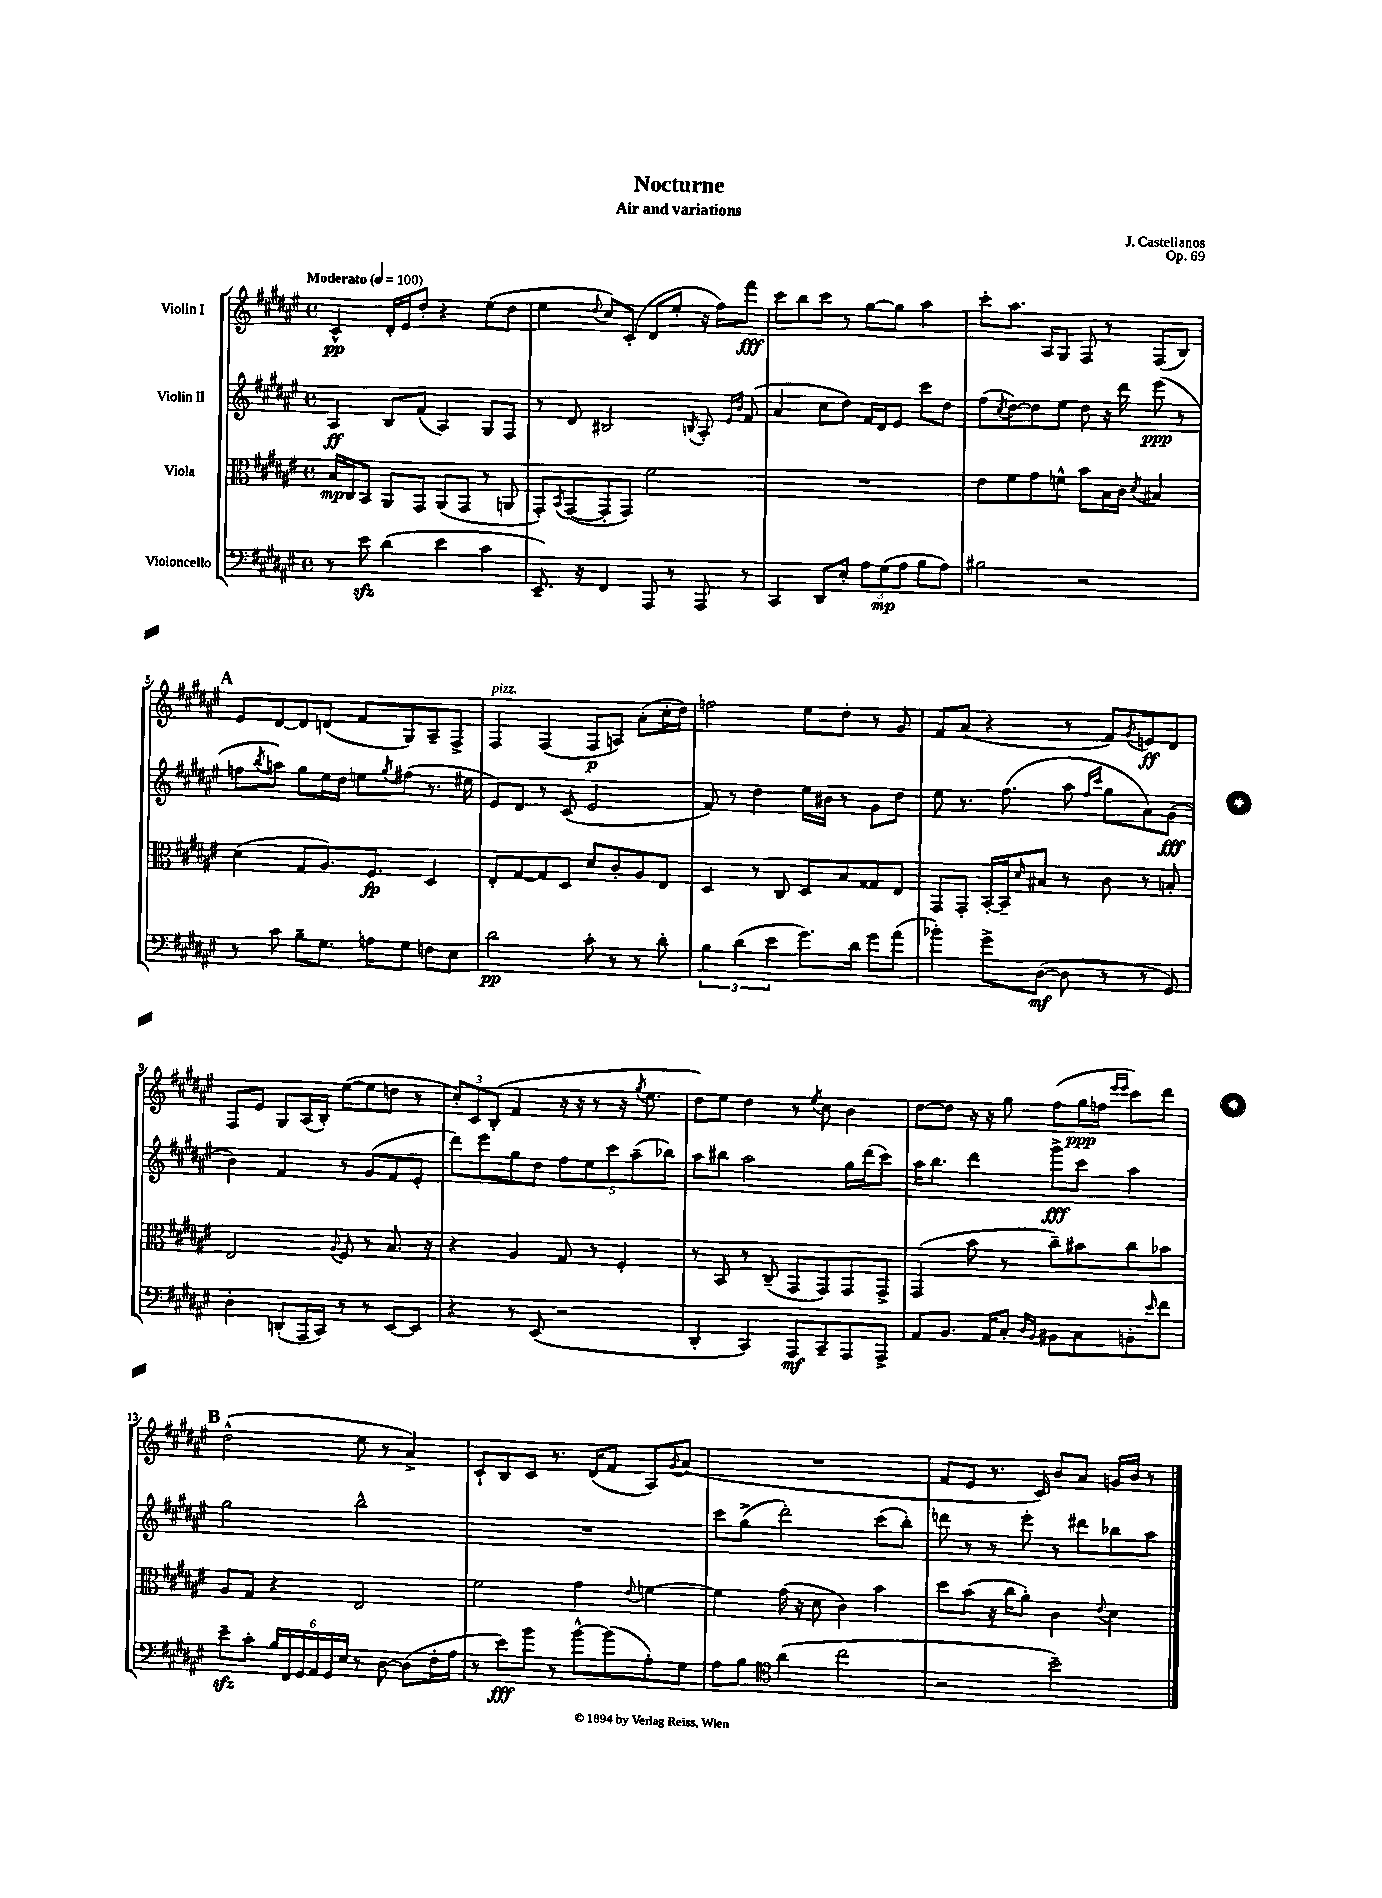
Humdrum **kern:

**kern	**kern	**kern	**kern
*staff4	*staff3	*staff2	*staff1
*clefF4	*clefC3	*clefG2	*clefG2
*k[f#c#g#d#a#e#]	*k[f#c#g#d#a#e#]	*k[f#c#g#d#a#e#]	*k[f#c#g#d#a#e#]
*M4/4	*M4/4	*M4/4	*M4/4
*met(c)	*met(c)	*met(c)	*met(c)
*MM100	*MM100	*MM100	*MM100
8r	16B	4A#	4c#^^
.	16C#	.	.
8e#	8BB	.	.
(4d#	8AA#	8B	16d#'
.	.	.	16e#
.	8GG#	(8f#	8dd#'
4e#	(8AA#	4A#)	4r
.	8GG#	.	.
4c#	8r	8G#	(8ee#
.	8AA	8F#	8dd#
=	=	=	=
8.EE#~)	8GG#')	8r	4ee#
.	8qBB	.	.
.	([8GG#	8d#	.
16r	.	.	.
.	.	.	8qqdd#
4FF#	8GG#']	2B#	8cc#)
.	8GG#)	.	(8c#'
8AAA#	2f#	.	8d#
8r	.	.	8ee#'
.	.	8qB	.
8AAA#	.	8A#'	16r
.	.	.	16ff#)
.	.	16qqe#	.
.	.	16qqb	.
8r	.	(8f#	8fff#
=	=	=	=
4CC#	1r	4a#	8ccc#
.	.	.	8bb
8DD#	.	8cc#	8ccc#
8E#'	.	8dd#)	8r
12A#	.	16f#	[8gg#
.	.	16d#	.
(12G#	.	.	.
.	.	8e#	8gg#]
12A#	.	.	.
8B	.	8ccc#	4aa#
8A#)	.	8dd#	.
=	=	=	=
2B#	8e#	(8ff#	8ccc#'
.	.	8qcc#	.
.	8f#	[8dd#)	8.aa#
.	8g#	8dd#]	.
.	.	.	16A#
.	8f^^	8ee#	8G#
2r	8b	8dd#	8F#
.	16B	16r	8r
.	16c#	16ddd#	.
.	8qd#	.	.
.	4B#	(8eee#	(8F#
.	.	8r	8B)
=	=	=	=
8r	(4d#	8ff	8e#
.	.	8qbb	.
8c#	.	8aa)	[8d#
8B~	8G#	8gg#	8d#]
8.G#	8.A#)	16ee#	(8d
.	.	16dd#	.
.	.	8ee	8f#
16A	8.F#	.	.
.	.	8qgg#	.
8G#	.	(8ff#	8G#)
8F	4D#	8.r	8A#~
8E#	.	.	8F#^
.	.	16ee#	.
=	=	=	=
2d#	8E#'	8e#)	4F#
.	[8G#	8d#	.
.	8G#]	8r	(4F#
.	8D#	(8c#	.
8c#'	8d#	2e#	8F#
8r	8c#'	.	8A)
8r	8A#	.	(8a#'
8d#'	8E#	.	16cc#'
.	.	.	16dd#)
=	=	=	=
6B	4D#	8f#)	2ff
.	.	8r	.
(6d#	.	.	.
.	8r	4dd#	.
6e#	.	.	.
.	8C#	.	.
8.g#)	8D#	16ee#	8ee#
.	.	16b#	.
.	8B	8r	8dd#'
16d#	.	.	.
8g#	8G##	8g#	8r
(8a#	8E#	8dd#	8g#
=	=	=	=
4b-')	8GG#	8ee#	8f#
.	8GG#'	8.r	(8a#
8g#^	[16BB'	.	4r
.	16BB~]	(8.ff#	.
.	16qqd#	.	.
([8D#	8B#	.	.
8D#]	8r	8aa#	8r
.	.	16qqff#	.
.	.	16qqccc#	.
8r	8c#	8gg#	8f#)
.	.	.	8qg#
8r	8r	8a#)	8e
8GG#)	8B'	(8g#	8d#
=	=	=	=
4D#'	2E#	4b)	8F#
.	.	.	8e#
(8DD'	.	4f#	8G#
16AAA#	.	.	(16A#
16CC#)	.	.	16B')
.	8qqA#	.	.
8r	8F#	8r	([8ee#
8r	8r	(8g#	8ee#]
[8EE#	8.B	8f#	8dd
8EE#]	.	8e#'	8r
.	16r	.	.
=	=	=	=
4r	4r	8ddd#)	12cc#')
.	.	.	12c#
.	.	8eee#	.
.	.	.	(12B'
8r	4A#	8gg#	4f#
(8EE#	.	8dd#	.
2r	8G#	10ff#	16r
.	.	.	16r
.	.	10ee#	.
.	8r	.	8r
.	.	10ccc#	.
.	4F#'	.	16r
.	.	(10aa#~	.
.	.	.	8qgg#
.	.	.	8.ee#
.	.	10bb-)	.
=	=	=	=
4DD#'	8r	8aa#	8dd#)
.	8BB	8bb#	8ee#
4CC#)	8r	2aa#	4dd#
.	(8C#~	.	.
8AAA#	8GG#	.	8r
.	.	.	8qee#
8CC#~	8GG#)	.	8cc#
8AAA#	8GG#	16gg#	4b
.	.	(16ddd#	.
8AAA#^	8GG#^	8ccc#)	.
=	=	=	=
8AA#	(4GG#	16aa#	[8dd#
.	.	8.bb	.
8.BB	.	.	8dd#]
.	8b	4ddd#	16r
16AA#	.	.	16r
8C#'	8r	.	8gg#
16qqD#	.	.	.
16qqBB	.	.	.
8BB#	8cc#~)	8ggg#^	(8ff#
8C#	8b#	8ccc#	16gg#
.	.	.	16ff
.	.	.	16qqeee#
.	.	.	16qqeee#
8BB'	8cc#	4aa#	8ccc#)
16qqe#	.	.	.
8f#	8b-	.	8ddd#
=	=	=	=
8e#~	8A#	2gg#	(2dd#^^
8c#'	8G#	.	.
24B	4r	.	.
24FF#	.	.	.
24GG#	.	.	.
24AA#	.	.	.
24GG#	.	.	.
24E#	.	.	.
8r	2E#	2bb^^	8ee#
[8D#	.	.	8r
(8D#]	.	.	4a#^)
16F#'	.	.	.
16A#	.	.	.
=	=	=	=
8r	2f#	1r	8c#`
8e#)	.	.	8B
8b	.	.	8c#
8r	.	.	8.r
[8b^^	4g#	.	.
.	.	.	(16d#
(8b]	.	.	8f#
.	8qqe#	.	.
8A#')	[4f	.	8A#)
.	.	.	8qg#
8G#	.	.	(8a#
=	=	=	=
8A#	4f]	8ccc#	1r
8B	.	(8gg#^	.
*clefC4	*	*	*
(4a#	(16g#	2ddd#')	.
.	16r	.	.
.	8d#	.	.
2cc#	4c#)	.	.
.	4b	(8ccc#	.
.	.	8bb')	.
=	=	=	=
2r	8dd#	8ddd	8f#
.	(8b	8r	8e#
.	16r	8r	8.r
.	16cc#	.	.
.	8a#')	8eee#'	.
.	.	.	16c#)
2b~)	4c#	8r	8b
.	.	8ddd#	8a#
.	8qqe#	.	.
.	4d#	8bb-	16g
.	.	.	16b
.	.	8aa#	8r
==	==	==	==
*-	*-	*-	*-
